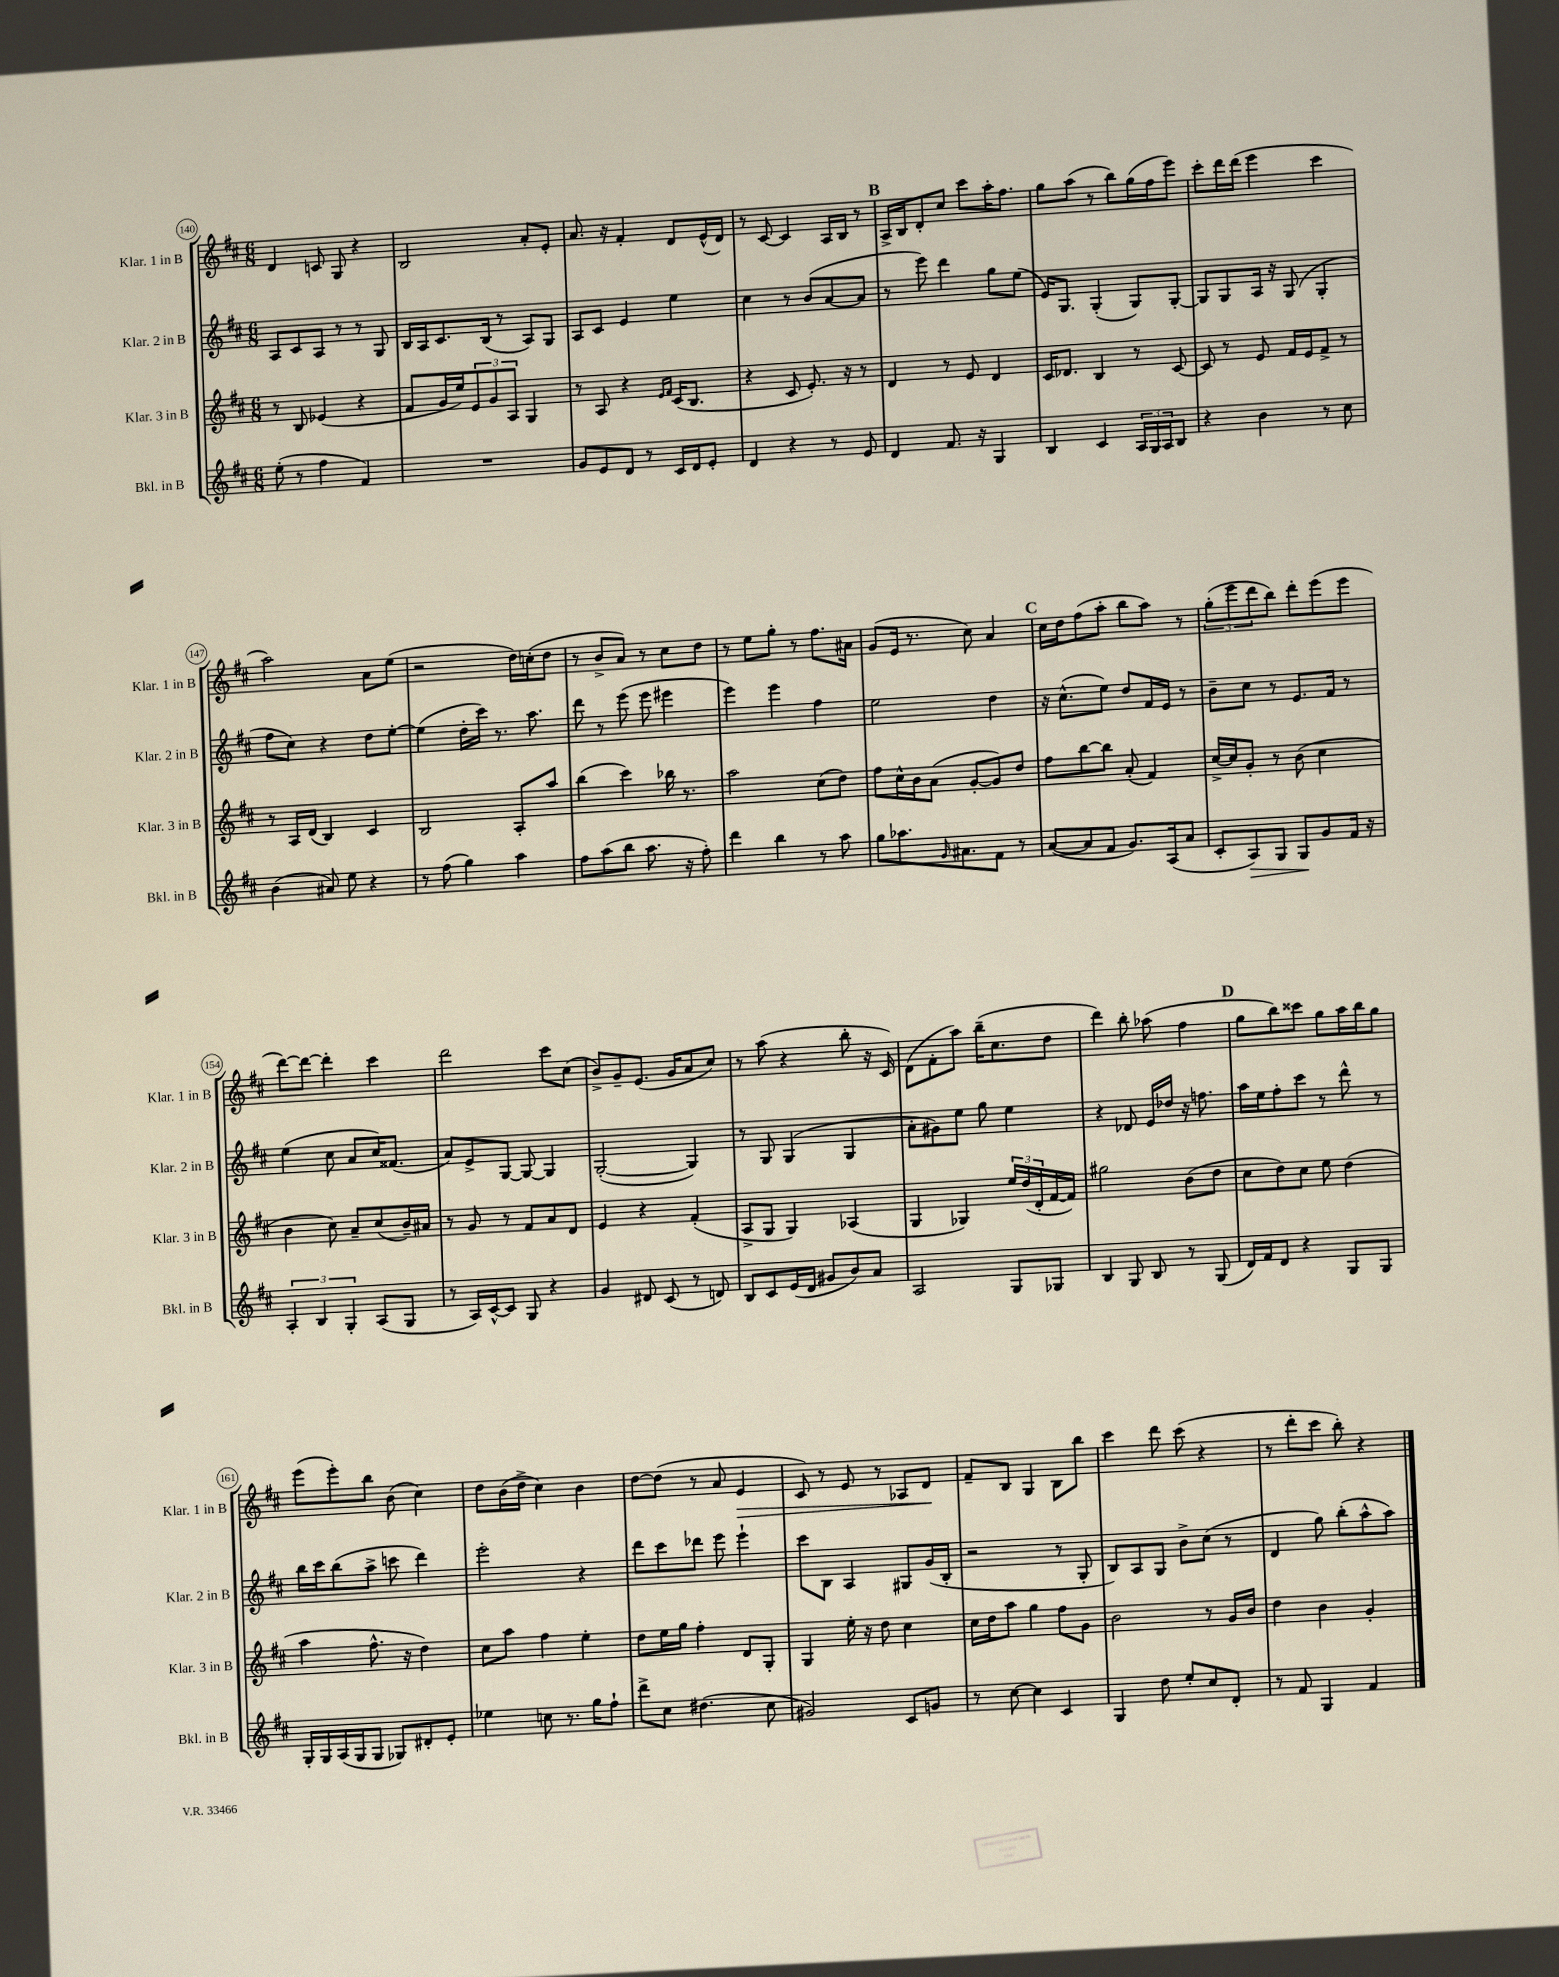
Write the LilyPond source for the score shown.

<<
\new StaffGroup <<
\new Staff = "s0" \with { instrumentName = "Klar. 1 in B" shortInstrumentName = "Klar. 1 in B" } {
    \clef treble \key d \major \numericTimeSignature \time 6/8
    d'4 c'8 g8 r4 |
    b2 a'8-. e'8-. |
    a'8. r16 fis'4-. d'8 e'16-^( d'16) |
    r8 cis'8~ cis'4 a16 b16 r8 |
    \mark \markup { \bold "B" } a16-> b16 d'8-. cis''8 cis'''8 a''16-. fis''8. |
    g''8 a''8( r8 b''8) g''16( fis''16 e'''8) |
    cis'''8-. d'''16 d'''16( e'''4 cis'''4 |
    a''2) a'8 e''8( |
    r2 d''16) c''16-.( d''8 |
    r8 b'8-> a'8) r8 cis''8 d''8 |
    r8 e''8 g''8-. r8 fis''8. ais'16 |
    g'8( e'16 r8. cis''8) a'4 |
    \mark \markup { \bold "C" } cis''16 d''16 fis''8( a''8-. b''8 a''8) r8 |
    \tuplet 3/2 { g''8-.( e'''8 d'''8 } b''8) d'''8-. e'''8( e'''8 |
    d'''8~) d'''8~ d'''4-. cis'''4 |
    d'''2 cis'''8 cis''8( |
    b'8->) g'8-- e'8.( g'16 a'8 cis''8) |
    r8 a''8( r4 b''8-. r16 cis'16) |
    d'8( fis'8-. a''8) b''16--( cis''8. d''8 |
    d'''4) b''8-. aes''8( fis''4 |
    \mark \markup { \bold "D" } g''8 b''8) cisis'''8 g''8 a''16 b''16 g''8 |
    e'''8( e'''8-.) b''8 b'8( cis''4) |
    d''8 b'16( d''16-> cis''4) b'4 |
    d''8~ d''8( r8 a'8 e'4\> |
    cis'8) r8 e'8 r8 aes8 d'8\! |
    fis'8-- b8 g4 b8 b''8 |
    cis'''4 d'''8 cis'''8( r4 |
    r8 d'''8-. cis'''8 b''8-.) r4 \bar "|." |
}
\new Staff = "s1" \with { instrumentName = "Klar. 2 in B" shortInstrumentName = "Klar. 2 in B" } {
    \clef treble \key d \major \numericTimeSignature \time 6/8
    a8 cis'8 a8 r8 r8 g8 |
    b16 a16 cis'8. b16( r8 a8) g8 |
    a8 cis'8 e'4 e''4 |
    cis''4 r8 b'8( a'8~ a'8 |
    \mark \markup { \bold "B" } r8 e'''8) d'''4 g''8 e''8( |
    e'16) g8. g4-.( g8) g8~-. |
    g8 g8 a16 r16 g8( g4-. |
    fis''8 cis''8) r4 d''8 e''8~-. |
    e''4( d''16-. cis'''16) r8. a''8. |
    d'''8 r8 e'''8( e'''8 eis'''4 |
    e'''4) e'''4 fis''4 |
    e''2 d''4 |
    \mark \markup { \bold "C" } r16 cis''8.-^( e''8) d''8 fis'16 e'16 r8 |
    b'8-- cis''8 r8 e'8. fis'16 r8 |
    e''4( cis''8 a'8 cis''16) fisis'8.( |
    a'8) e'8-> g8~ g8~ g4 |
    g2~-.( g4) |
    r8 g8 g4( g4 |
    a'8-. gis'8) e''8 g''8 e''4 |
    r4 des'8 e'16 des''16 r16 f''8. |
    \mark \markup { \bold "D" } a''16 e''16 fis''8-. cis'''8 r8 d'''8-^ r8 |
    b''16 cis'''16 b''8( a''8-> c'''8 d'''4) |
    e'''2-. r4 |
    d'''8 cis'''8 des'''8 e'''8 e'''4-! |
    cis'''8 b8 a4 gis8 g'16( b16-. |
    r2 r8 g8-. |
    b8) a8 g8 b'8-> cis''8( r8 |
    d'4 g''8) b''8-.( a''8-^ a''8) \bar "|." |
}
\new Staff = "s2" \with { instrumentName = "Klar. 3 in B" shortInstrumentName = "Klar. 3 in B" } {
    \clef treble \key d \major \numericTimeSignature \time 6/8
    r8 b8 ees'4( r4 |
    fis'8 g'16 e''16) \tuplet 3/2 { e'8 g'8 a8 } g4 |
    r8 a8 r4 \grace { e'16 fis'16 } cis'16( b8. |
    r4 cis'8 e'8.-.) r16 r8 |
    \mark \markup { \bold "B" } d'4 r8 e'8 d'4 |
    cis'16 des'8. b4 r8 cis'8~ |
    cis'8 r8 e'8 fis'16 e'16 fis'8-> r8 |
    r8 a16 d'16( b4) cis'4 |
    b2 a8-. a''8 |
    b''4( cis'''4) bes''16 r8. |
    a''2 cis''8( d''8) |
    fis''8 cis''16-^ b'16 a'8( g'8~-. g'8) d''8 |
    \mark \markup { \bold "C" } fis''8 b''8~ b''8 a'8-.( fis'4) |
    cis''16~-> cis''16 g'8-. r8 b'8( cis''4 |
    b'4 cis''8) a'8-- cis''8( b'16--) ais'16 |
    r8 g'8 r8 fis'8 a'8 d'8 |
    e'4 r4 fis'4-.( |
    a8-> g8 g4) aes4( |
    g4 ges4) \tuplet 3/2 { e''16 d''16( d'16-. } fis'16~ fis'16) |
    gis''2 b'8( d''8 |
    \mark \markup { \bold "D" } cis''8 d''8) cis''8 e''8 d''4( |
    a''4 fis''8.-^ r16 d''4) |
    cis''8 a''8 fis''4 e''4-. |
    d''8 e''16 g''16 fis''4-. d'8 g8-. |
    g4 e''16-. r16 d''8 cis''4 |
    cis''16 d''16 a''8 g''4 fis''8 g'8 |
    b'2 r8 g'16 b'16 |
    d''4 b'4 g'4-. \bar "|." |
}
\new Staff = "s3" \with { instrumentName = "Bkl. in B" shortInstrumentName = "Bkl. in B" } {
    \clef treble \key d \major \numericTimeSignature \time 6/8
    e''8-.( r8 fis''4 fis'4) |
    R2. |
    g'8 e'8 d'8 r8 cis'16 d'16 e'8-. |
    d'4 r4 r8 e'8 |
    \mark \markup { \bold "B" } d'4 fis'8. r16 g4 |
    b4 cis'4 \tuplet 3/2 { a16 g16 a16 } b8 |
    r4 b'4 r8 cis''8 |
    b'4( ais'8) e''8 r4 |
    r8 fis''8( g''4) a''4 |
    fis''8 a''8( b''8 a''8. r16 fis''8-.) |
    d'''4 b''4 r8 a''8 |
    g''8 aes''8. \grace { g'16 } ais'8. fis'8 r8 |
    \mark \markup { \bold "C" } a'8~( a'8 fis'8 g'8.) a16( a'8 |
    cis'8-. a8\>) g8 g8\! g'8 fis'16 r16 |
    \tuplet 3/2 { a4-. b4 g4-. } a8( g8 |
    r8 a16) cis'16~-^ cis'8 g8 r4 |
    g'4 dis'8 cis'8( r8 d'8) |
    b8 cis'8 e'16( d'16 gis'8 b'8) a'8 |
    a2 g8 ges8 |
    b4 g8 b8 r8 g8( |
    \mark \markup { \bold "D" } d'16) fis'16 d'8 r4 g8 g8 |
    g16-. g16 a16( g16 g8 ges8) dis'8-. e'8-. |
    ees''4 c''8 r8. g''16 fis''8-! |
    d'''8-> cis''8 dis''4.( cis''8 |
    gis'2) cis'8 g'8 |
    r8 cis''8~ cis''4 cis'4 |
    g4 d''8 e''8-. cis''8 d'8-. |
    r8 fis'8 g4 fis'4 \bar "|." |
}
>>
>>
\layout { \context { \Score currentBarNumber = #140 \override BarNumber.stencil = #(make-stencil-circler 0.1 0.3 ly:text-interface::print) } }
